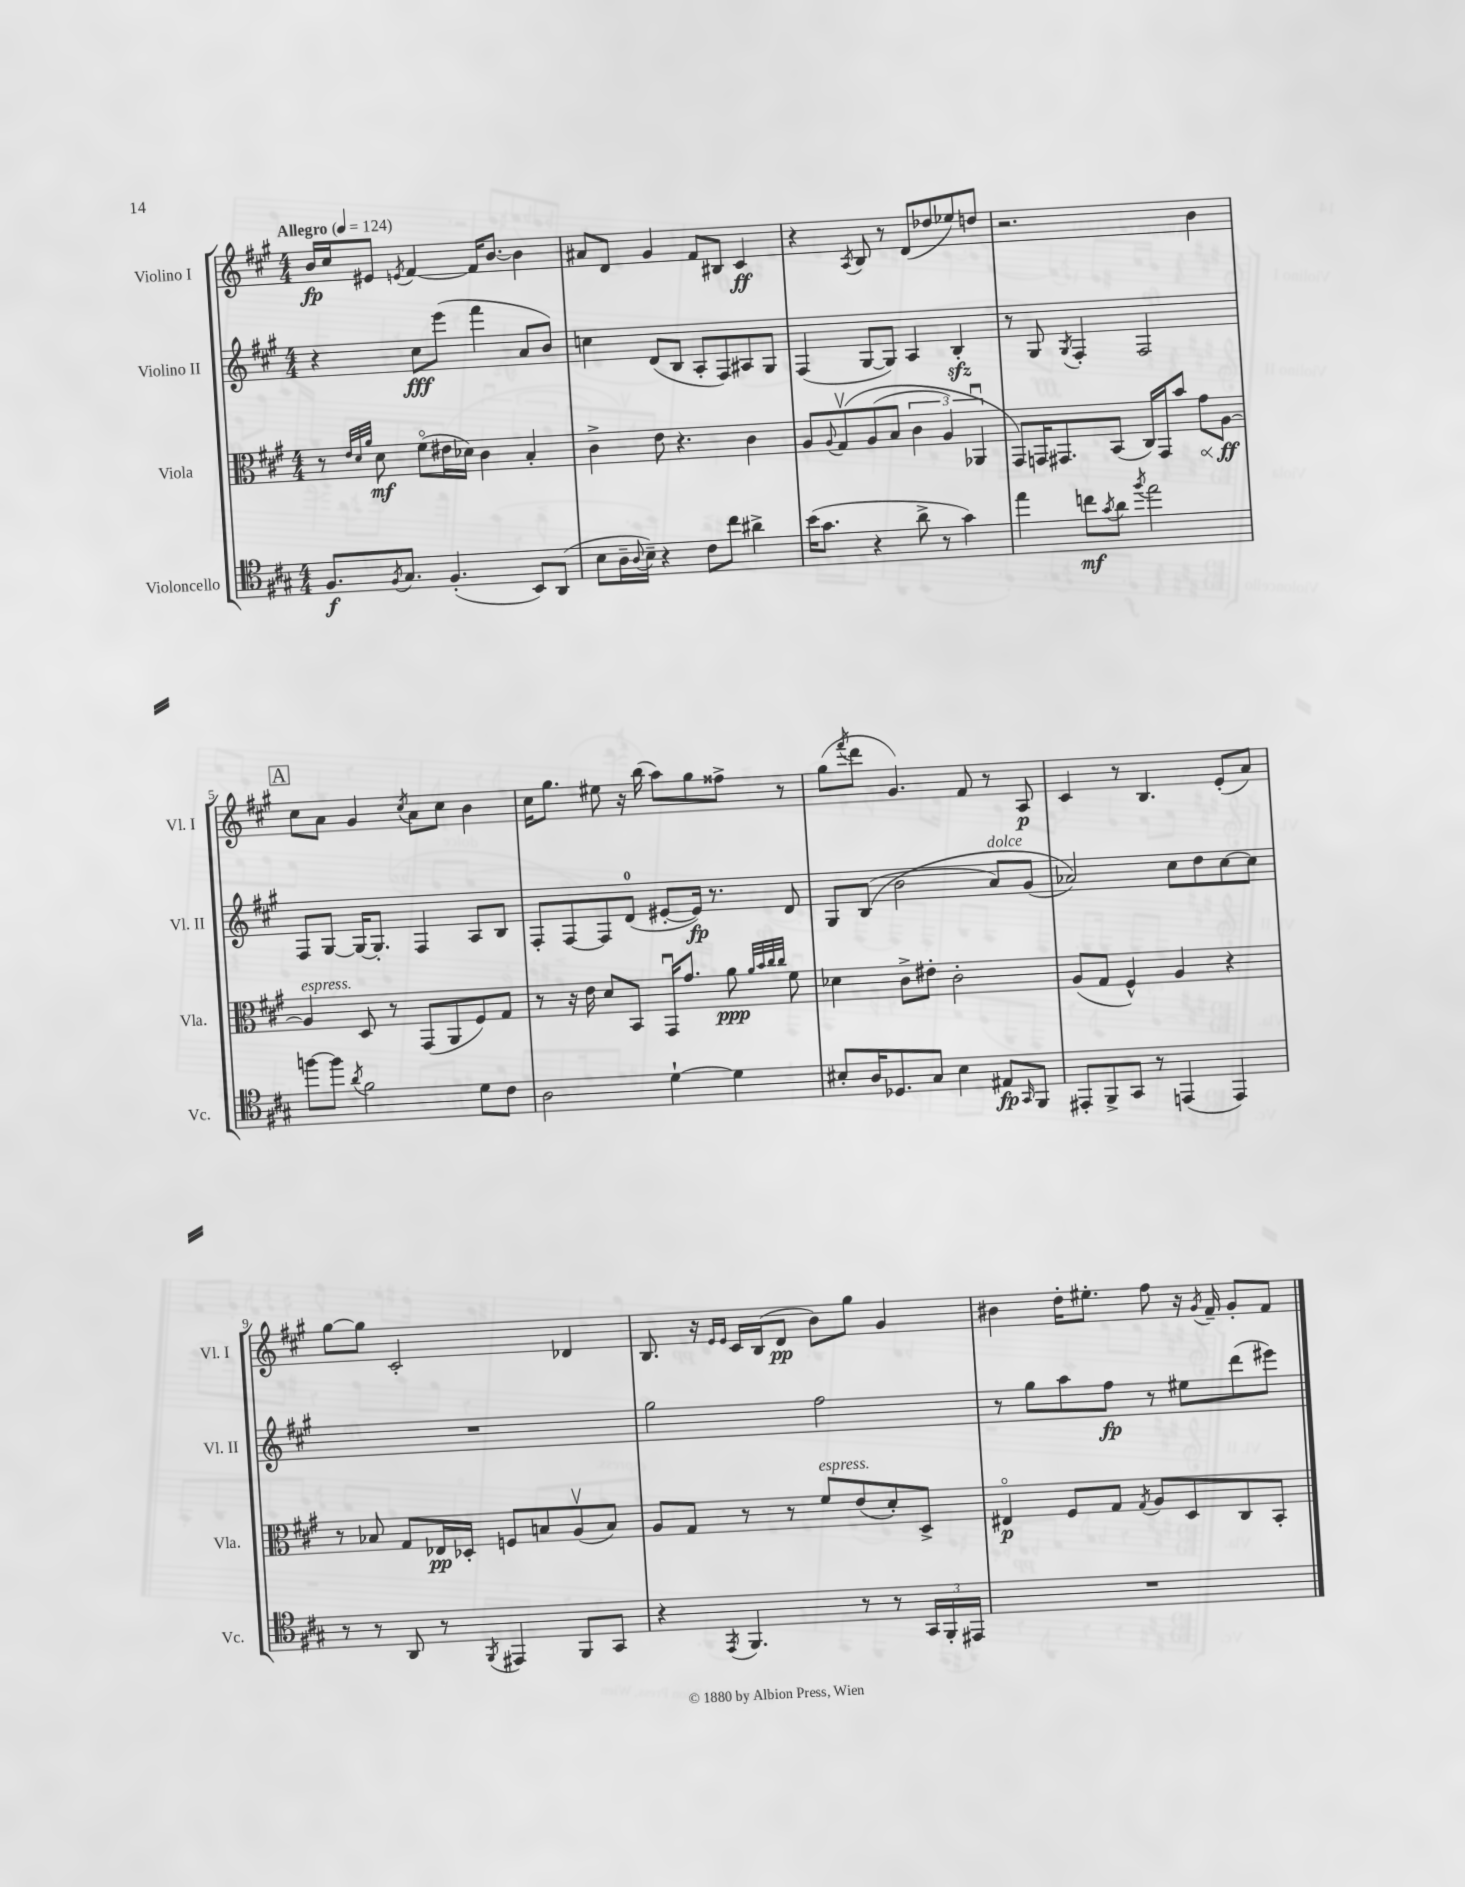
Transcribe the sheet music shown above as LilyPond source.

<<
\new StaffGroup <<
\new Staff = "s0" \with { instrumentName = "Violino I" shortInstrumentName = "Vl. I" } {
    \clef treble \key a \major \numericTimeSignature \time 4/4 \tempo "Allegro" 4 = 124
    b'16\fp cis''16 eis'8 \acciaccatura { e'8 } fis'4~ fis'16 b'8.~ b'4 |
    ais'8 d'8 gis'4 fis'8 bis8 cis'4\ff |
    r4 \acciaccatura { a8 } b8 r8 d'8( des''8 ees''8) d''8 |
    r2. b'4 |
    \mark \markup { \box "A" } cis''8 a'8 gis'4 \acciaccatura { cis''8 } a'8 cis''8 b'4 |
    cis''16 gis''8. eis''8 r16 b''16( a''8) gis''8 fisis''8-> r8 |
    gis''8( \acciaccatura { fis'''8 } d'''8 gis'4.) fis'8 r8 a8\p |
    cis'4 r8 b4. e'8-.( a'8) |
    gis''8~ gis''8 cis'2-. des'4 |
    b8. r16 \grace { e'16 e'16 } cis'16 b16( d'8\pp b'8) gis''8 gis'4 |
    bis'4 d''16-. eis''8.-. fis''8 r16 \acciaccatura { gis'8 } fis'16-- gis'8-. fis'8 \bar "|." |
}
\new Staff = "s1" \with { instrumentName = "Violino II" shortInstrumentName = "Vl. II" } {
    \clef treble \key a \major \numericTimeSignature \time 4/4
    r4 cis''8\fff e'''8( fis'''4 a'8 b'8) |
    c''4 d'8( b8 a8-. fis8) ais8 gis8 |
    fis4( gis8~ gis8) a4 b4-.\sfz |
    r8 gis8 \acciaccatura { gis8 } fis4-. fis2 |
    \mark \markup { \box "A" } fis8 gis8~ gis16~ gis8.-. fis4 a8 b8 |
    fis8-. fis8~ fis8 d'8-0( eis'8~-. eis'16\fp) r8. d'8 |
    gis8 b8(\( b'2 a'8^\markup { \italic "dolce" }) gis'8( |
    aes'2)\) cis''8 d''8 cis''8~ cis''8 |
    R1 |
    gis''2 fis''2 |
    r8 gis''8 a''8 fis''8\fp r8 eis''8 d'''8( eis'''8) \bar "|." |
}
\new Staff = "s2" \with { instrumentName = "Viola" shortInstrumentName = "Vla." } {
    \clef alto \key a \major \numericTimeSignature \time 4/4
    r8 \grace { e'32 d'32 a'32 } d'8\mf fis'8\flageolet( eis'16 des'16) cis'4 b4-. |
    cis'4-> e'8 r4. cis'4 |
    a8 \appoggiatura { a8 } gis8\upbow\( a8( b8 \tuplet 3/2 { cis'4 a4) aes,4\downbow } |
    gis,8\) g,16 gis,8. b,8( cis16) gis,16 b'8 \once \override Hairpin.circled-tip = ##t gis'8\< a8~\ff\! |
    \mark \markup { \box "A" } a4^\markup { \italic "espress." } d8 r8 gis,8( a,8 fis8) gis8 |
    r8 r16 e'16 d'8 b,8 gis,16\downbow gis'8. a'8\ppp \grace { a'32 b'32 cis''32 cis''32 } fis'8 |
    des'4 cis'8-> eis'8-. cis'2-. |
    a8( gis8 fis4-^) a4 r4 |
    r8 bes8 gis8 ees16\pp des16-. f8 b8 a8\upbow( b8) |
    a8 gis8 r8 r8 fis'8^\markup { \italic "espress." } e'8( d'8-.) d8-> |
    eis4\flageolet\p fis8 gis8 \acciaccatura { gis8 } a8 d8 cis8 b,8-. \bar "|." |
}
\new Staff = "s3" \with { instrumentName = "Violoncello" shortInstrumentName = "Vc." } {
    \clef tenor \key a \major \numericTimeSignature \time 4/4
    fis8.\f \acciaccatura { fis8 } gis8. fis4.-.( b,8) a,8( |
    b8 a16-- \appoggiatura { a8 } b16--) r4 cis'8 cis''8 ais'4-> |
    b'16( gis'8. r4 a'8-> r8 gis'4) |
    e''4 c''8\mf \acciaccatura { gis'8 } a'8 \acciaccatura { fis''8 } e''2 |
    \mark \markup { \box "A" } f''8~ f''8 \acciaccatura { a'8 } fis'2 d'8 cis'8 |
    a2 d'4~-! d'4 |
    bis8-. a16 des8. gis8 bis4 eis8\fp \grace { gis,16 } fis,8 |
    eis,8-. fis,8-> gis,8 r8 e,4( e,4) |
    r8 r8 a,8 r8 \acciaccatura { fis,8 } eis,4 fis,8 gis,8 |
    r4 \acciaccatura { e,8 } fis,4. r8 r8 \tuplet 3/2 { gis,16 fis,16-. eis,16 } |
    R1 \bar "|." |
}
>>
>>
